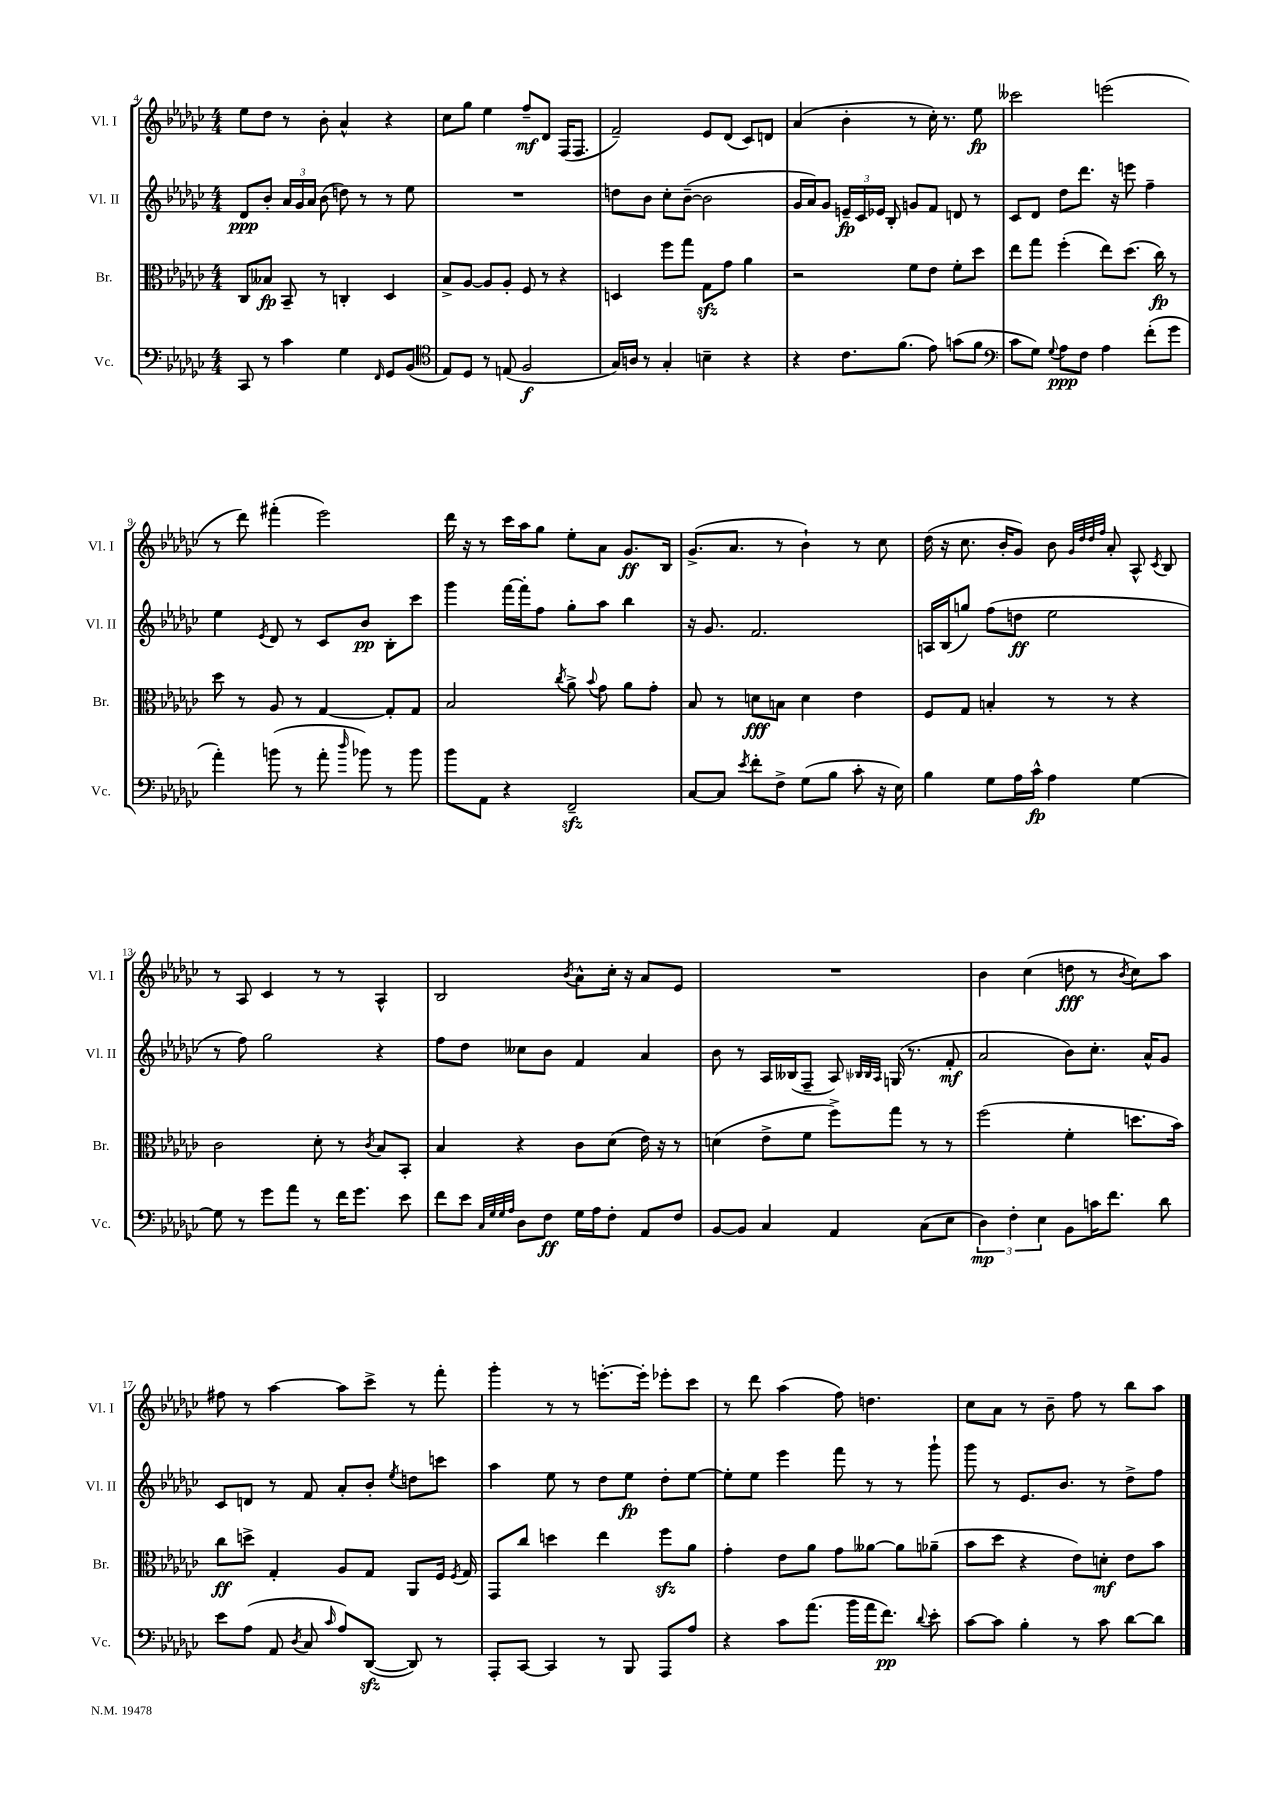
<<
\new StaffGroup <<
\new Staff = "s0" \with { instrumentName = "Vl. I" shortInstrumentName = "Vl. I" } {
    \clef treble \key ges \major \numericTimeSignature \time 4/4
    \autoBeamOff ees''8[ des''8] r8 bes'8-. aes'4-^ r4 |
    ces''8[ ges''8] ees''4 f''8[--\mf des'8] f16[( f8.] |
    f'2--) ees'8[ des'8]( ces'8[) d'8] |
    aes'4( bes'4-. r8 ces''16-.) r8. ees''8\fp |
    ceses'''2 e'''2( |
    r8 des'''8) fis'''4-.( ees'''2) |
    des'''16 r16 r8 ces'''16[ aes''16 ges''8] ees''8[-. aes'8] ges'8.[\ff bes16] |
    ges'8.[->( aes'8.] r8 bes'4-!) r8 ces''8 |
    des''16( r16 ces''8. bes'16[-. ges'8]) bes'8 \grace { ges'32[ des''32 des''32 f''32] } aes'8-. aes8-^ \acciaccatura { ces'8 } bes8 |
    r8 aes8 ces'4 r8 r8 aes4-^ |
    bes2 \acciaccatura { bes'8 } aes'8[-^ ces''16]-. r16 aes'8[ ees'8] |
    R1 |
    bes'4 ces''4( d''8\fff r8 \acciaccatura { bes'8 } ces''8[) aes''8] |
    fis''8 r8 aes''4~ aes''8[ ces'''8]-> r8 f'''8-. |
    ges'''4-. r8 r8 e'''8.[~-. e'''16]-. ees'''8[-. ces'''8] |
    r8 des'''8 aes''4( f''8) d''4. |
    ces''8[ aes'8] r8 bes'8-- f''8 r8 bes''8[ aes''8] \bar "|." |
}
\new Staff = "s1" \with { instrumentName = "Vl. II" shortInstrumentName = "Vl. II" } {
    \clef treble \key ges \major \numericTimeSignature \time 4/4
    \autoBeamOff des'8[\ppp bes'8]-. \tuplet 3/2 { aes'16[ ges'16 aes'16] } bes'8( d''8) r8 r8 ees''8 |
    R1 |
    d''8[ bes'8] ces''8[-. bes'8]~--( bes'2 |
    ges'16[ aes'16) ges'8] \tuplet 3/2 { e'16[--\fp ces'16 ees'16] } bes8-. g'8[ f'8] d'8 r8 |
    ces'8[ des'8] des''8[ des'''8.] r16 e'''8 f''4-- |
    ees''4 \acciaccatura { ees'8 } des'8 r8 ces'8[ bes'8]\pp bes8[-. ces'''8] |
    ges'''4 f'''16[~ f'''16-. f''8] ges''8[-. aes''8] bes''4 |
    r16 ges'8. f'2. |
    a16[ bes16( g''8]) f''8[( d''8]\ff ees''2 |
    r8 f''8) ges''2 r4 |
    f''8[ des''8] ceses''8[ bes'8] f'4 aes'4 |
    bes'8 r8 aes16[ beses16( f8]-- aes8) \grace { bes32[ bes32 aes32] } g16( r8. f'8-.\mf |
    aes'2 bes'8[) ces''8.]-. aes'16[-^ ges'8] |
    ces'8[ d'8] r8 f'8 aes'8[-. bes'8]-. \acciaccatura { ees''8 } d''8[ c'''8] |
    aes''4 ees''8 r8 des''8[ ees''8]\fp des''8[-. ees''8]~ |
    ees''8[-. ees''8] ees'''4 f'''8 r8 r8 ges'''8-! |
    ges'''8 r8 ees'8.[ bes'8.] r8 des''8[-> f''8] \bar "|." |
}
\new Staff = "s2" \with { instrumentName = "Br." shortInstrumentName = "Br." } {
    \clef alto \key ges \major \numericTimeSignature \time 4/4
    \autoBeamOff ces8[ beses8]\fp bes,8-- r8 c4-. des4 |
    bes8[-> aes8]~ aes8[ aes8]-. f8 r8 r4 |
    d4 f''8[ ges''8] ges8[\sfz ges'8] aes'4 |
    r2 f'8[ ees'8] f'8[-. des''8] |
    ees''8[ ges''8] f''4-.( ees''8[) des''8.]( ces''16\fp) r8 |
    des''8 r8 aes8 r8 ges4~ ges8[-. ges8] |
    bes2 \acciaccatura { ces''8 } aes'8-> \appoggiatura { bes'8 } ges'8 aes'8[ ges'8]-. |
    bes8 r8 d'8[\fff b8] d'4 ees'4 |
    f8[ ges8] b4-. r8 r8 r4 |
    ces'2 des'8-. r8 \acciaccatura { ces'8 } bes8[ bes,8]-. |
    bes4 r4 ces'8[ des'8]( ees'16) r16 r8 |
    d'4( ees'8[-> f'8] f''8[->) ges''8] r8 r8 |
    f''2( f'4-. d''8.[ bes'16]) |
    ces''8[\ff d''8]-> ges4-. aes8[ ges8] aes,8[ f16] \acciaccatura { f8 } ges16 |
    ges,8[ ces''8] d''4 ees''4 f''8[\sfz aes'8] |
    ges'4-. ees'8[ aes'8] ges'8[ aeses'8]~ aeses'8[ aes'8]--( |
    bes'8[ des''8] r4 ees'8[) d'8]-.\mf ees'8[ bes'8] \bar "|." |
}
\new Staff = "s3" \with { instrumentName = "Vc." shortInstrumentName = "Vc." } {
    \clef bass \key ges \major \numericTimeSignature \time 4/4
    \autoBeamOff ces,8 r8 ces'4 ges4 \grace { f,16 } ges,8[ bes,8]( |
    \clef tenor ees8[) des8] r8 e8( f2\f |
    ges16[) a16] r8 ges4-. b4-- r4 |
    r4 ces'8.[ f'8.]( ees'8) g'8[( f'8] |
    \clef bass ces'8[ ges8]) \appoggiatura { ges8 } aes8[\ppp f8] aes4 f'8[-.( ges'8] |
    aes'4-.) b'8( r8 aes'8-. \grace { des''16 } bes'8) r8 bes'8 |
    bes'8[ aes,8] r4 f,2--\sfz |
    ces8[~ ces8] \acciaccatura { ees'8 } f'8[-. f8]-> ges8[( bes8] ces'8-. r16 ees16) |
    bes4 ges8[ aes16 ces'16]-^\fp aes4 ges4~ |
    ges8 r8 ges'8[ aes'8] r8 f'16[ ges'8.] ees'8 |
    f'8[ ees'8] \grace { ces32[ ges32 ges32 aes32] } des8[ f8]\ff ges16[ aes16 f8]-. aes,8[ f8] |
    bes,8[~ bes,8] ces4 aes,4 ces8[( ees8] |
    \tuplet 3/2 { des4\mp) f4-. ees4 } bes,8[ c'16 f'8.] des'8 |
    ees'8[ aes8]( aes,8 \acciaccatura { des8 } ces8 \grace { ces'16 } aes8[) des,8]~\sfz( des,8) r8 |
    aes,,8[-. ces,8]~ ces,4 r8 bes,,8 aes,,8[ aes8] |
    r4 ces'8[ aes'8.]( bes'16[ aes'16 f'8.]\pp) \appoggiatura { des'8 } ees'8-. |
    ces'8[~ ces'8] bes4-. r8 ces'8 des'8[~ des'8] \bar "|." |
}
>>
>>
\layout { \context { \Score currentBarNumber = #4 } }
